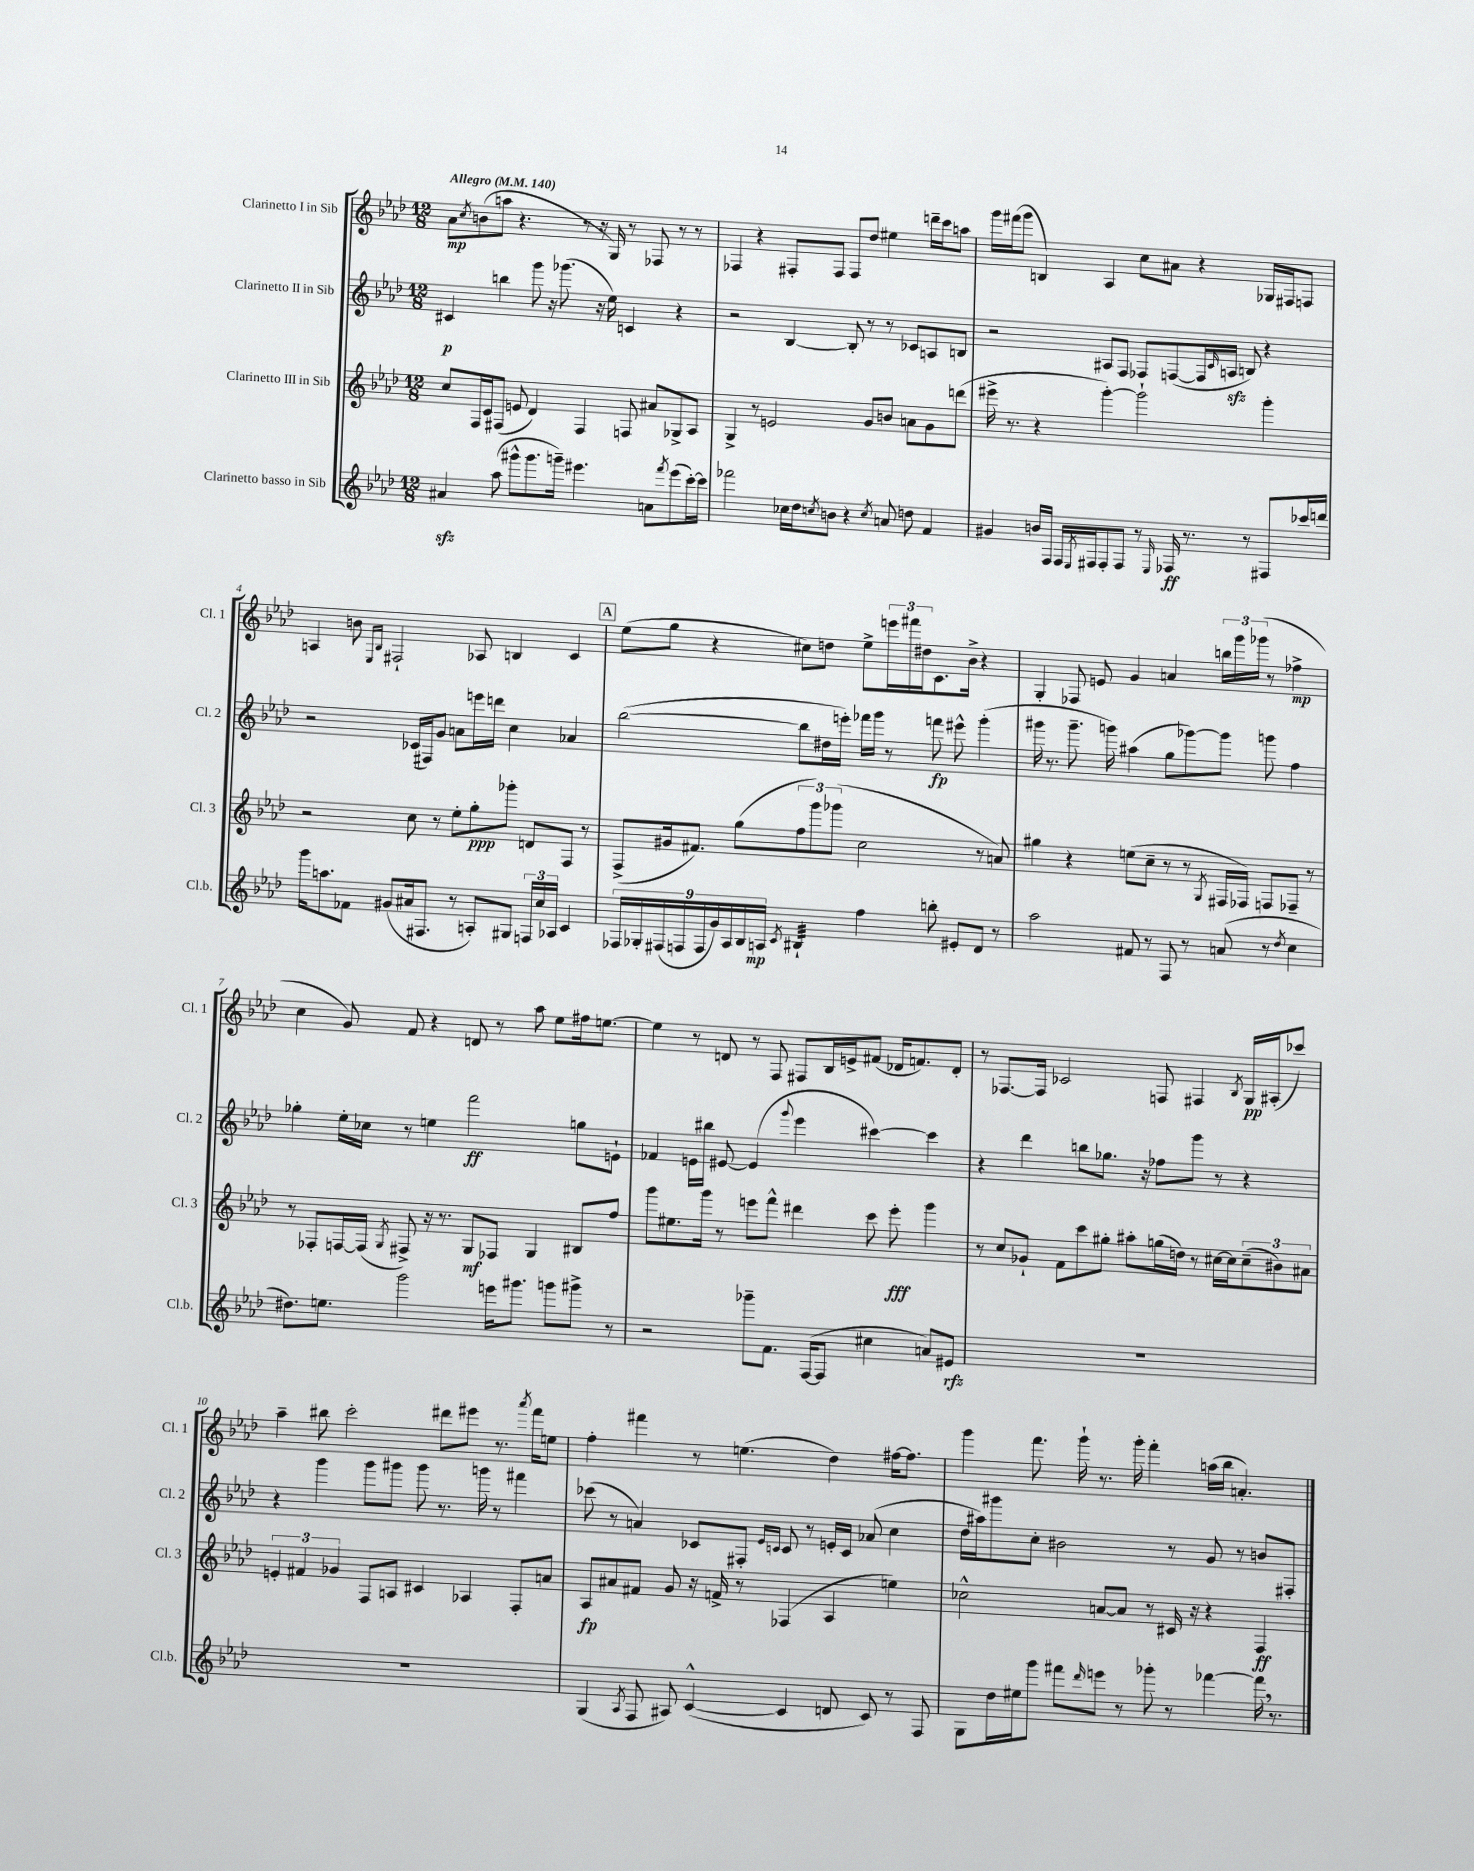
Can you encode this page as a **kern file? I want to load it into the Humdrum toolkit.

**kern	**kern	**kern	**kern
*staff4	*staff3	*staff2	*staff1
*clefG2	*clefG2	*clefG2	*clefG2
*k[b-e-a-d-]	*k[b-e-a-d-]	*k[b-e-a-d-]	*k[b-e-a-d-]
*M12/8	*M12/8	*M12/8	*M12/8
*MM140	*MM140	*MM140	*MM140
4a#	8cc	4c#	8a-
.	.	.	8qcc
.	16F	.	(8b
.	16c	.	.
(8aa-	(8F#	4bb	8aa
8ggg#^^	8e	.	4.r
8.ggg#	4d-)	8ggg	.
.	.	16r	.
16ggg~)	.	(8.ggg-	.
4.eee#	4F#	.	8r
.	.	16r	16r
.	.	16ee-)	16G)
.	8F	4c	8r
8a	8a#	.	8F-
8qfff	.	.	.
(8eee#	8G-^	4r	8r
[16ccc')	8A-	.	8r
16ccc]	.	.	.
=	=	=	=
2fff-	4G^	2r	4F-
.	8r	.	4r
.	2e	.	.
16cc-	.	[4B-	8F#'
16dd-	.	.	.
8qcc	.	.	.
8b	.	.	8F#
4r	.	8B-']	8F#
.	8g	8r	8dd-
8qcc	.	.	.
8a	8b	8r	4ee#
8dd	8a	8c-	.
4f	8g	8A	16ddd~
.	.	.	16ccc
.	(8ddd	8B	8aa
=	=	=	=
4g#	16eee#^	2r	16ggg
.	8.r	.	(16fff#
.	.	.	8ggg
16b	4r	.	4B)
16F	.	.	.
16F	.	.	.
8qE-	.	.	.
16F#	.	.	.
8F#'	[4ggg')	8A#	4A-
8F#	.	8F	.
8r	2ggg`]	8F-	8cc
16qqE-	.	.	.
16F-	.	([8F	8a#
8.r	.	.	.
.	.	16F]	4r
.	.	16qqc	.
.	.	16A	.
8r	.	8B)	.
8F#	4ggg'	4r	16G-
.	.	.	16F#
16ccc-	.	.	8F
16ddd	.	.	.
=	=	=	=
16ggg	2r	2r	4A
8.aa	.	.	.
8f-	.	.	8b
.	.	.	16qqE-
.	.	.	16qqB-
(8g#	.	.	2F#`
16a#	8cc	(16c-	.
8.F#	.	16F#)	.
.	8r	8g	.
8r	8ee-'	8a	.
8A')	8gg'	16eee	8A-
.	.	16ddd	.
8G#	8ggg-'	4cc	4B
24F	8d	.	.
24cc	.	.	.
24A-	.	.	.
4c	8F	4a-	4c
.	8r	.	.
=	=	=	=
18F-	(8F^	([2bb-	(8ee-
18G-'	.	.	.
(18F#	.	.	.
.	16g#	.	8gg
18F	.	.	.
.	8.f#)	.	.
18F	.	.	.
.	.	.	4r
18g)	.	.	.
18A-	.	.	.
.	(8gg	.	.
18B-	.	.	.
18A	.	.	.
8qc	.	.	.
4B#`	12ff	8bb-]	8cc#)
.	12ggg)	.	.
.	.	16dd#	8dd
.	(12ggg-	.	.
.	.	16eee')	.
4ff	2cc	16fff-	8ee-^
.	.	16ggg	.
.	.	8r	24eee
.	.	.	24fff#
.	.	.	24dd#
8bb'	.	8fff	8.c
8e#'	.	8eee#^^	.
.	.	.	16b-^
8d-	8r	(4ggg'	4r
8r	8a)	.	.
=	=	=	=
2aa-	4gg#	16ggg#	4G'
.	.	8.r	.
.	4r	8.ggg#~	8F-
.	.	.	8e
.	.	16ggg)	.
8f#	(8ee	(4aa#	4g
8r	8cc~	.	.
8F	8r	8gg	4a
8r	8r	[8ggg-)	.
.	8qG	.	.
(8a	16F#	8ggg-]	24bb
.	.	.	24ggg
.	16F-)	.	.
.	.	.	(24ggg-
8r	8F	8ggg	8r
8qdd-	.	.	.
4cc	8F-~	4ff	4ff-^
.	8r	.	.
=	=	=	=
8.dd#)	8r	4gg-'	4cc
.	8F-'	.	.
8.ee	.	.	.
.	[16F	16ee-'	8g)
.	(16F]	16cc-	.
.	8qG	.	.
2ggg	8F#^)	8r	8f
.	16r	4ee	4r
.	8.r	.	.
.	8G	2fff	8d
16eee	8F-	.	8r
8.ggg#	.	.	.
.	4G	.	8aa-
8ggg	.	.	8ee-
8ggg#^	8B#	8gg	16ff#
.	.	.	[8.ee
8r	8ff	8e`	.
=	=	=	=
2r	8ggg	4f-	4ee]
.	8.ee#	.	.
.	.	16e	8r
.	16ggg	16bb#	.
.	8r	[8e#	8d
8ggg-~	8eee	(4e#]	8r
8.f	8fff^^	.	8F
.	.	8qqggg	.
.	4ddd#	4eee-	8F#
([16F	.	.	.
8F]	.	.	16B-
.	.	.	16e^
4cc#	8ccc	[4ccc#)	(8f#
.	8eee'	.	16d-
.	.	.	8.f)
8a)	4ggg	4ccc#]	.
8e#	.	.	8d-'
=	=	=	=
1.r	8r	4r	8r
.	8cc	.	[8.F-
.	8g-`	4ddd-	.
.	.	.	16F-]
.	8f	.	2c-
.	8ccc	8bb	.
.	8gg#'	8.gg-	.
.	8aa#'	.	.
.	.	16r	.
.	(16gg	8ff-	8F
.	16dd)	.	.
.	8r	8ggg	4F#
.	[16cc#	8r	.
.	16cc#]	.	.
.	.	.	8qB-
.	(12cc#~	4r	16G
.	.	.	(16A#'
.	12b#)	.	.
.	.	.	8ccc-)
.	12a#	.	.
=	=	=	=
1.r	6e'	4r	4aa-~
.	6f#	.	.
.	.	4ggg	8bb#
.	6g-	.	.
.	.	.	2ccc'
.	8F	8ggg	.
.	8A	8ggg#	.
.	4c#	8ggg#	.
.	.	8.r	8ddd#
.	4A-	.	8eee#
.	.	16ggg	.
.	.	8r	8.r
.	8F'	4fff#	.
.	.	.	8qaaa-
.	.	.	16fff
.	8a	.	8ee
=	=	=	=
(4G	8A-	(8ccc-	4ff'
.	8a#	8r	.
8qA-	.	.	.
8F	8f#	4a)	4fff#
8A#)	8g	.	.
([4c^^	16r	8c-	8r
.	16f^	.	.
.	8r	8F#'	(4.ee
.	.	16qqe-	.
.	.	16qqc	.
4c]	(4F-	8c	.
.	.	8r	.
8d	4A-	16e'	4dd-)
.	.	16c	.
8c)	.	(8a-	.
8r	4ee)	4cc	[16ff#
.	.	.	8.ff#]
8F	.	.	.
=	=	=	=
8G	2cc-^^	16dd-	4ggg
.	.	16aa#)	.
16dd-	.	8ggg#	.
16ee#	.	.	.
8ggg	.	8cc'	8.fff
8fff#	.	2b#	.
.	.	.	16ggg`
16qqddd-	.	.	.
8eee	[8a	.	8.r
8r	8a]	.	.
.	.	.	16ggg'
8ggg-'	8r	.	4fff'
8r	16c#	8r	.
.	16r	.	.
[4fff-	4r	8g	(16aa
.	.	.	16bb-
.	.	8r	4.a')
16fff-]	4F	8b	.
8.r	.	.	.
.	.	8F#'	.
==	==	==	==
*-	*-	*-	*-
